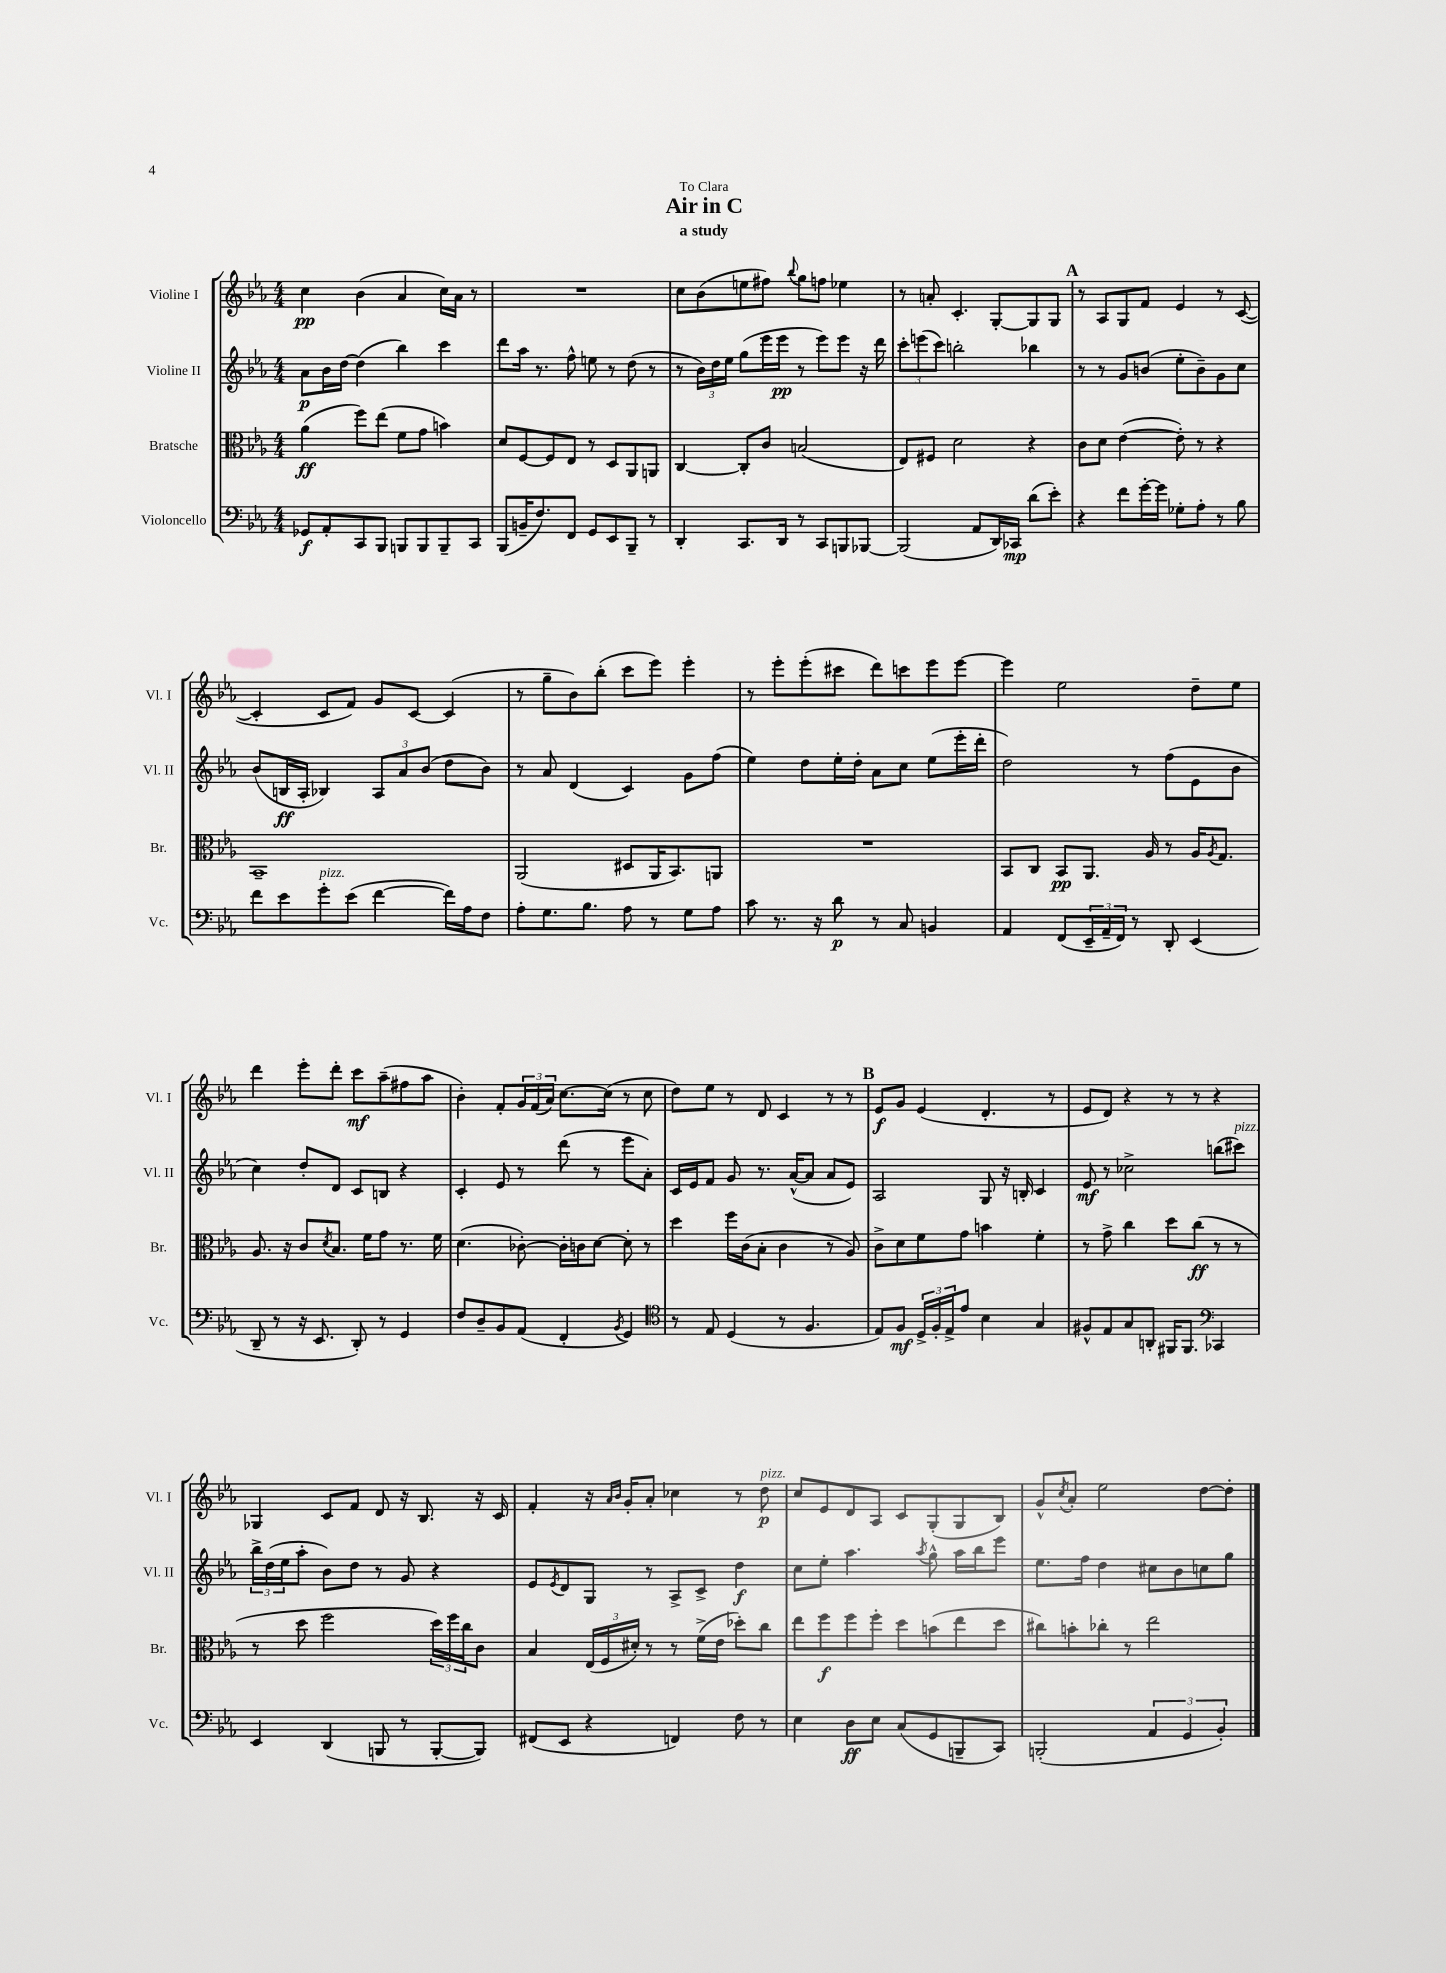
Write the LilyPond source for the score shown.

\header { title = "Air in C" subtitle = "a study" dedication = "To Clara" }
<<
\new StaffGroup <<
\new Staff = "s0" \with { instrumentName = "Violine I" shortInstrumentName = "Vl. I" } {
    \clef treble \key ees \major \numericTimeSignature \time 4/4
    c''4\pp bes'4( aes'4 c''16) aes'16 r8 |
    R1 |
    c''8 bes'8( e''8 fis''8) \appoggiatura { bes''8 } g''8 f''8 ees''4 |
    r8 a'8-. c'4.-. g8~-. g8 g8 |
    \mark \markup { \bold "A" } r8 aes8 g8 f'8 ees'4 r8 c'8~( |
    c'4-. c'8 f'8) g'8 c'8~ c'4( |
    r8 g''8-- bes'8) bes''8-.( c'''8 ees'''8) ees'''4-. |
    r8 ees'''8-. ees'''8-.( cis'''8 d'''8) c'''8 ees'''8 ees'''8~ |
    ees'''4 ees''2 d''8-- ees''8 |
    d'''4 ees'''8-. d'''8-. c'''8\mf aes''8--( fis''8 aes''8 |
    bes'4-.) f'8-. \tuplet 3/2 { g'16 f'16( aes'16) } c''8.~ c''16( r8 c''8 |
    d''8) ees''8 r8 d'8 c'4 r8 r8 |
    \mark \markup { \bold "B" } ees'8\f g'8 ees'4( d'4.-. r8 |
    ees'8 d'8) r4 r8 r8 r4 |
    ges4 c'8 f'8 d'8 r16 bes8. r16 c'16 |
    f'4-. r16 \grace { aes'16 bes'16 } g'16-. aes'8-. ces''4 r8 d''8\p^\markup { \italic "pizz." } |
    c''8 ees'8 d'8 aes8 c'8 g8-.( g8 bes8) |
    g'8-^ \acciaccatura { c''8 } aes'8-. ees''2 d''8~ d''8-. \bar "|." |
}
\new Staff = "s1" \with { instrumentName = "Violine II" shortInstrumentName = "Vl. II" } {
    \clef treble \key ees \major \numericTimeSignature \time 4/4
    aes'8\p bes'16 d''16~ d''4( bes''4) c'''4 |
    d'''8 aes''16 r8. f''8-^ e''8 r8 d''8( r8 |
    r8 \tuplet 3/2 { bes'16) d''16 ees''16 } g''8( ees'''16 ees'''16\pp r8 ees'''8) ees'''8 r16 d'''16 |
    \tuplet 3/2 { c'''8-. e'''8( c'''8) } b''2-. bes''4 |
    \mark \markup { \bold "A" } r8 r8 g'8 b'8( ees''8-. b'8--) g'8 c''8 |
    bes'8( b16\ff aes16-. bes4) \tuplet 3/2 { aes8 aes'8 bes'8( } d''8 bes'8) |
    r8 aes'8 d'4( c'4) g'8 f''8( |
    ees''4) d''8 ees''16-. d''16-. aes'8 c''8 ees''8( ees'''16-. d'''16-. |
    d''2) r8 f''8( ees'8 bes'8 |
    c''4) d''8-. d'8 c'8 b8 r4 |
    c'4-. ees'8 r8 d'''8( r8 ees'''8 aes'8-.) |
    c'16 ees'16 f'8 g'8 r8. aes'16~-^( aes'8 aes'8 ees'8) |
    \mark \markup { \bold "B" } aes2 g8 r16 b16-. c'4 |
    ees'8\mf r8 ces''2-> b''8( cis'''8^\markup { \italic "pizz." }) |
    \tuplet 3/2 { bes''16-> d''16( ees''16 } aes''8-. bes'8) d''8 r8 g'8 r4 |
    ees'8 \acciaccatura { ees'8 } d'8 g8 r8 aes8-> c'8-> d''4\f |
    c''8 ees''8-. aes''4. \acciaccatura { aes''8 } g''8-^ aes''16 bes''16 ees'''8 |
    ees''8. f''16 d''4 cis''8 bes'8 c''8 g''8 \bar "|." |
}
\new Staff = "s2" \with { instrumentName = "Bratsche" shortInstrumentName = "Br." } {
    \clef alto \key ees \major \numericTimeSignature \time 4/4
    aes'4\ff( f''8) ees''8( f'8 g'8 b'4) |
    d'8 f8~ f8 ees8 r8 d8 aes,8 a,8 |
    c4~ c8-. c'8 b2( |
    ees8) fis8 d'2 r4 |
    \mark \markup { \bold "A" } c'8 d'8 ees'4~( ees'8-.) r8 r4 |
    bes,1-- |
    aes,2( dis8 aes,16 bes,8.) a,8 |
    R1 |
    bes,8 c8 bes,8\pp aes,8. aes16 r8 aes16 \acciaccatura { aes8 } g8. |
    aes8. r16 c'8 \acciaccatura { d'8 } bes8. f'16 g'8 r8. f'16 |
    d'4.( ces'8~-.) ces'16-. c'16 d'8~ d'8-. r8 |
    d''4 f''16 c'16( bes8-. c'4 r8 aes8) |
    \mark \markup { \bold "B" } c'8-> d'8 f'8 g'8 b'4 f'4-. |
    r8 g'8-> c''4 d''8 c''8\ff( r8 r8 |
    r8 d''8 f''2 \tuplet 3/2 { d''16) f''16 c''16 } c'8 |
    bes4 \tuplet 3/2 { ees16( f16 dis'16-.) } r8 r8 f'16->( ees'16 des''8-.) c''8 |
    ees''8 f''8\f f''8 f''8-. d''8 b'8( ees''8 d''8 |
    cis''8) b'8-. ces''8-. r8 ees''2 \bar "|." |
}
\new Staff = "s3" \with { instrumentName = "Violoncello" shortInstrumentName = "Vc." } {
    \clef bass \key ees \major \numericTimeSignature \time 4/4
    ges,8\f aes,8-. c,8 bes,,8 b,,8 b,,8 b,,8-- c,8 |
    bes,,8( b,16-- f8.) f,8 g,8 ees,8 bes,,8-- r8 |
    d,4-. c,8. d,16 r8 c,8 b,,8 bes,,8~ |
    bes,,2( aes,8 d,16) ces,16\mp d'8( ees'8-.) |
    \mark \markup { \bold "A" } r4 f'8 g'16~-. g'16 ges8-. aes8-. r8 bes8 |
    f'8 ees'8 g'8-.^\markup { \italic "pizz." } ees'8( f'4~ f'16) aes16 f8 |
    aes8-. g8. bes8. aes8 r8 g8 aes8 |
    c'8 r8. r16 d'8\p r8 c8 b,4 |
    aes,4 f,8( \tuplet 3/2 { ees,16-- aes,16-- f,16) } r8 d,8-. ees,4( |
    d,8-- r8 r16 ees,8. d,8-.) r8 g,4 |
    f8 d8-- bes,8 aes,8( f,4-. \acciaccatura { bes,8 } g,4) |
    \clef tenor r8 ees8 d4( r8 f4. |
    \mark \markup { \bold "B" } ees8) f8\mf \tuplet 3/2 { d16-> f16-. ees16-> } ees'8 bes4 g4 |
    fis8-^ ees8 g8 a,8-. fis,16 fis,8. \clef bass ces,4 |
    ees,4 d,4( b,,8 r8 b,,8~-. b,,8) |
    fis,8( ees,8 r4 f,4) f8 r8 |
    ees4 d8\ff ees8 c8( g,8 b,,8-- c,8) |
    b,,2-.( \tuplet 3/2 { aes,4 g,4 bes,4-.) } \bar "|." |
}
>>
>>
\layout { \context { \Score \remove "Bar_number_engraver" } }
